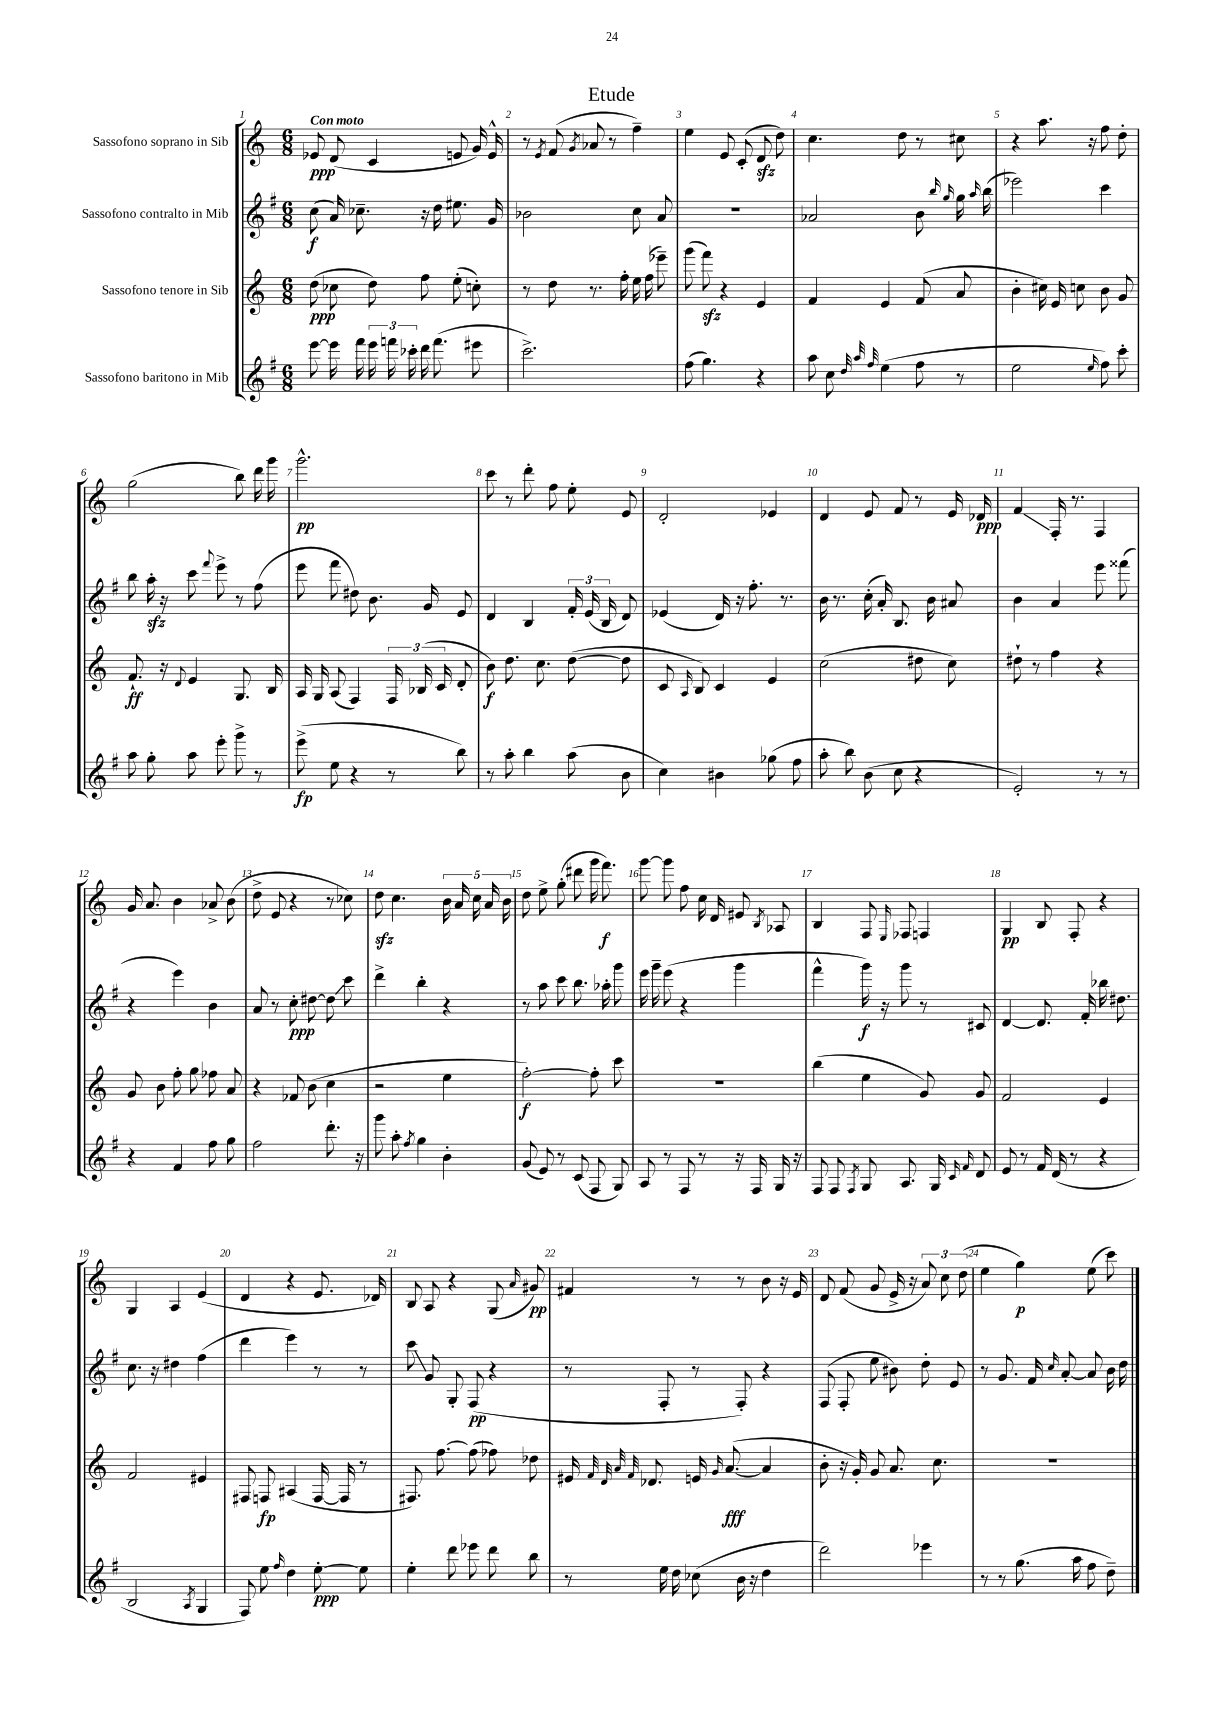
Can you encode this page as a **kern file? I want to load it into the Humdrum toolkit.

**kern	**kern	**kern	**kern
*staff4	*staff3	*staff2	*staff1
*clefG2	*clefG2	*clefG2	*clefG2
*k[f#]	*k[]	*k[f#]	*k[]
*M6/8	*M6/8	*M6/8	*M6/8
[8eee	(8dd	(8cc	8e-
16eee]	8cc-	16a)	(8d
16fff#	.	8.cc-~	.
24eee	8dd)	.	4c
24fff	.	.	.
24ccc-'	.	.	.
16ddd	8ff	16r	.
(8.fff	.	16dd	.
.	(8ee'	8.ee#	8e
8eee#	8cc')	.	16g)
.	.	16g	16e^^
=	=	=	=
2.ccc^)	8r	2b-	8r
.	.	.	8qe
.	8dd	.	(8f
.	.	.	8qg
.	8.r	.	8a-
.	.	.	8r
.	16ff'	.	.
.	16ee	8cc	4ff~)
.	(16ff	.	.
.	8eee-~)	8a	.
=	=	=	=
(8ff#	(8ggg	2.r	4ee
4.gg)	8fff)	.	.
.	4r	.	8e
.	.	.	(8c'
4r	4e	.	8d
.	.	.	8dd)
=	=	=	=
8aa	4f	2a-	4.cc
8cc	.	.	.
32qqdd	.	.	.
32qqaa	.	.	.
32qqff#	.	.	.
(4ee	4e	.	.
.	.	.	8dd
8ff#	(8f	8b	8r
.	.	16qqbb	.
.	.	16qqgg	.
8r	8a	16gg	8cc#
.	.	16qqaa	.
.	.	(16bb	.
=	=	=	=
2ee	4b'	2eee-)	4r
.	16cc#)	.	8.aa
.	16e	.	.
.	8cc	.	.
.	.	.	16r
16qqee	.	.	.
8ff#)	8b	4ccc	8ff
8ccc'	8g	.	8dd'
=	=	=	=
8aa	8.f`	8bb	(2gg
8gg'	.	16aa'	.
.	16r	16r	.
.	8qqd	.	.
8aa	4e	8ccc	.
.	.	8qqfff#	.
8eee'	.	8eee^	.
8ggg^	8.G	8r	8bb)
8r	.	(8ff#	16ddd
.	16B	.	16ggg
=	=	=	=
(8eee^	16A	8eee	2.ggg^^
.	16G	.	.
8ee	(8A	8fff#	.
4r	4F)	8dd#)	.
.	.	8.b	.
8r	24F	.	.
.	(24B-	.	.
.	.	16g	.
.	24c	.	.
8bb)	8d'	8e	.
=	=	=	=
8r	8b)	4d	8ccc
8aa'	8.dd	.	8r
4bb	.	4B	8ddd'
.	8.cc	.	.
.	.	.	8ff
(8aa	([8dd	24f#'	8ee'
.	.	(24e	.
.	.	24B	.
8b	8dd]	8d)	8e
=	=	=	=
4cc)	8c	(4e-	2d'
.	16qqA	.	.
.	8B)	.	.
4b#	4c	16d)	.
.	.	16r	.
.	.	8.ff#'	.
(8gg-	4e	.	4e-
.	.	8.r	.
8ff#	.	.	.
=	=	=	=
8aa'	(2cc	16b	4d
.	.	8.r	.
8bb)	.	.	.
(8b	.	(16cc'	8e
.	.	16a')	.
8cc	.	8.B	8f
4r	8dd#	.	8r
.	.	16b	.
.	8cc)	8a#	16e
.	.	.	16d-
=	=	=	=
2e')	8dd#`	4b	4f
.	8r	.	.
.	4ff	4a	16F'
.	.	.	8.r
8r	4r	8eee	4F
8r	.	(8fff##	.
=	=	=	=
4r	8g	4r	16g
.	.	.	8.a
.	8b	.	.
4f#	8ff'	4eee)	4b
.	8gg	.	.
8ff#	8ff-	4b	8a-^
8gg	8a	.	(8b
=	=	=	=
2ff#	4r	8a	8dd^
.	.	8r	8e
.	8f-	8cc'	4r
.	(8b	[8dd#	.
8.ddd'	4cc	8dd#]	8r
.	.	8ccc	8cc-)
16r	.	.	.
=	=	=	=
8ggg	2r	4ddd^	8dd
8aa'	.	.	4.cc
8qff#	.	.	.
4gg	.	4bb'	.
4b'	4ee	4r	20b
.	.	.	20a
.	.	.	20cc
.	.	.	20a
.	.	.	20b
=	=	=	=
(8g	[2ff')	8r	8dd
8e)	.	8aa	8ee^
8r	.	8ccc	(8gg'
(8c	.	8.bb	8ddd#
8F#	8ff']	.	16ggg
.	.	16aa-'	8.fff)
8G)	8ccc	8ggg	.
=	=	=	=
8A	2.r	16eee	[8ggg
.	.	16ggg~	.
8r	.	(8eee	8ggg]
8F#	.	4r	8ff
8r	.	.	16cc
.	.	.	16d
16r	.	4ggg	8e#
16F#	.	.	.
.	.	.	8qB
16G	.	.	8A-
16r	.	.	.
=	=	=	=
8F#	(4bb	4fff#^^	4B
8F#	.	.	.
8qF#	.	.	.
8G	4ee	16ggg)	8F
.	.	16r	.
.	.	.	16qqE
8.A	.	8ggg	8F-
.	8g)	8r	4F
16G	.	.	.
16qqc	.	.	.
16qqf#	.	.	.
8d	8g	8c#	.
=	=	=	=
8e	2f	[4d	4G
8r	.	.	.
16f#	.	8.d]	8B
(16d	.	.	.
8r	.	.	8F'
.	.	16f#'	.
4r	4e	16bb-	4r
.	.	8.dd#	.
=	=	=	=
2B	2f	8.cc	4G
.	.	16r	.
.	.	4dd#	4A
8qA	.	.	.
4G	4e#	(4ff#	(4e
=	=	=	=
8F#)	8F#	4ddd	4d
8ee	8F	.	.
16qqff#	.	.	.
4dd	(4A#	4eee)	4r
[8ee'	[16F	8r	8.e
.	16F]	.	.
8ee]	8r	8r	.
.	.	.	16d-)
=	=	=	=
4ee'	8.F#)	8ccc	8B
.	.	8g	8A
.	[8.ff	.	.
8ddd	.	8G'	4r
8eee-	(8ff]	(8F#	.
8ddd	8ff-)	4r	(8G
.	.	.	16qqa
8bb	8dd-	.	8g#)
=	=	=	=
8r	16e#	8r	4f#
.	32qqf	.	.
.	32qqd	.	.
.	32qqa	.	.
.	32qqf	.	.
.	8.d-	.	.
16ee	.	8F#'	.
16dd	.	.	.
(8cc-	16e	8r	8r
.	16qqg	.	.
.	([8.a	.	.
16b	.	8F#')	8r
16r	.	.	.
4dd	4a]	4r	8b
.	.	.	16r
.	.	.	16e
=	=	=	=
2ddd)	8b'	(8F#	8d
.	16r	8F#'	(8f
.	16g')	.	.
.	8g	8ee	8g
.	8.a	8b#)	16e^
.	.	.	16r
4eee-	.	8dd'	12a)
.	8.cc	.	.
.	.	.	12cc
.	.	8e	.
.	.	.	(12dd
=	=	=	=
8r	2.r	8r	4ee
8r	.	8.g	.
(8.gg	.	.	4gg)
.	.	16f#	.
.	.	16qqcc	.
.	.	[8a'	.
16aa	.	.	.
8ff#	.	8a]	(8ee
8dd~)	.	16b	8ccc)
.	.	16dd	.
==	==	==	==
*-	*-	*-	*-
